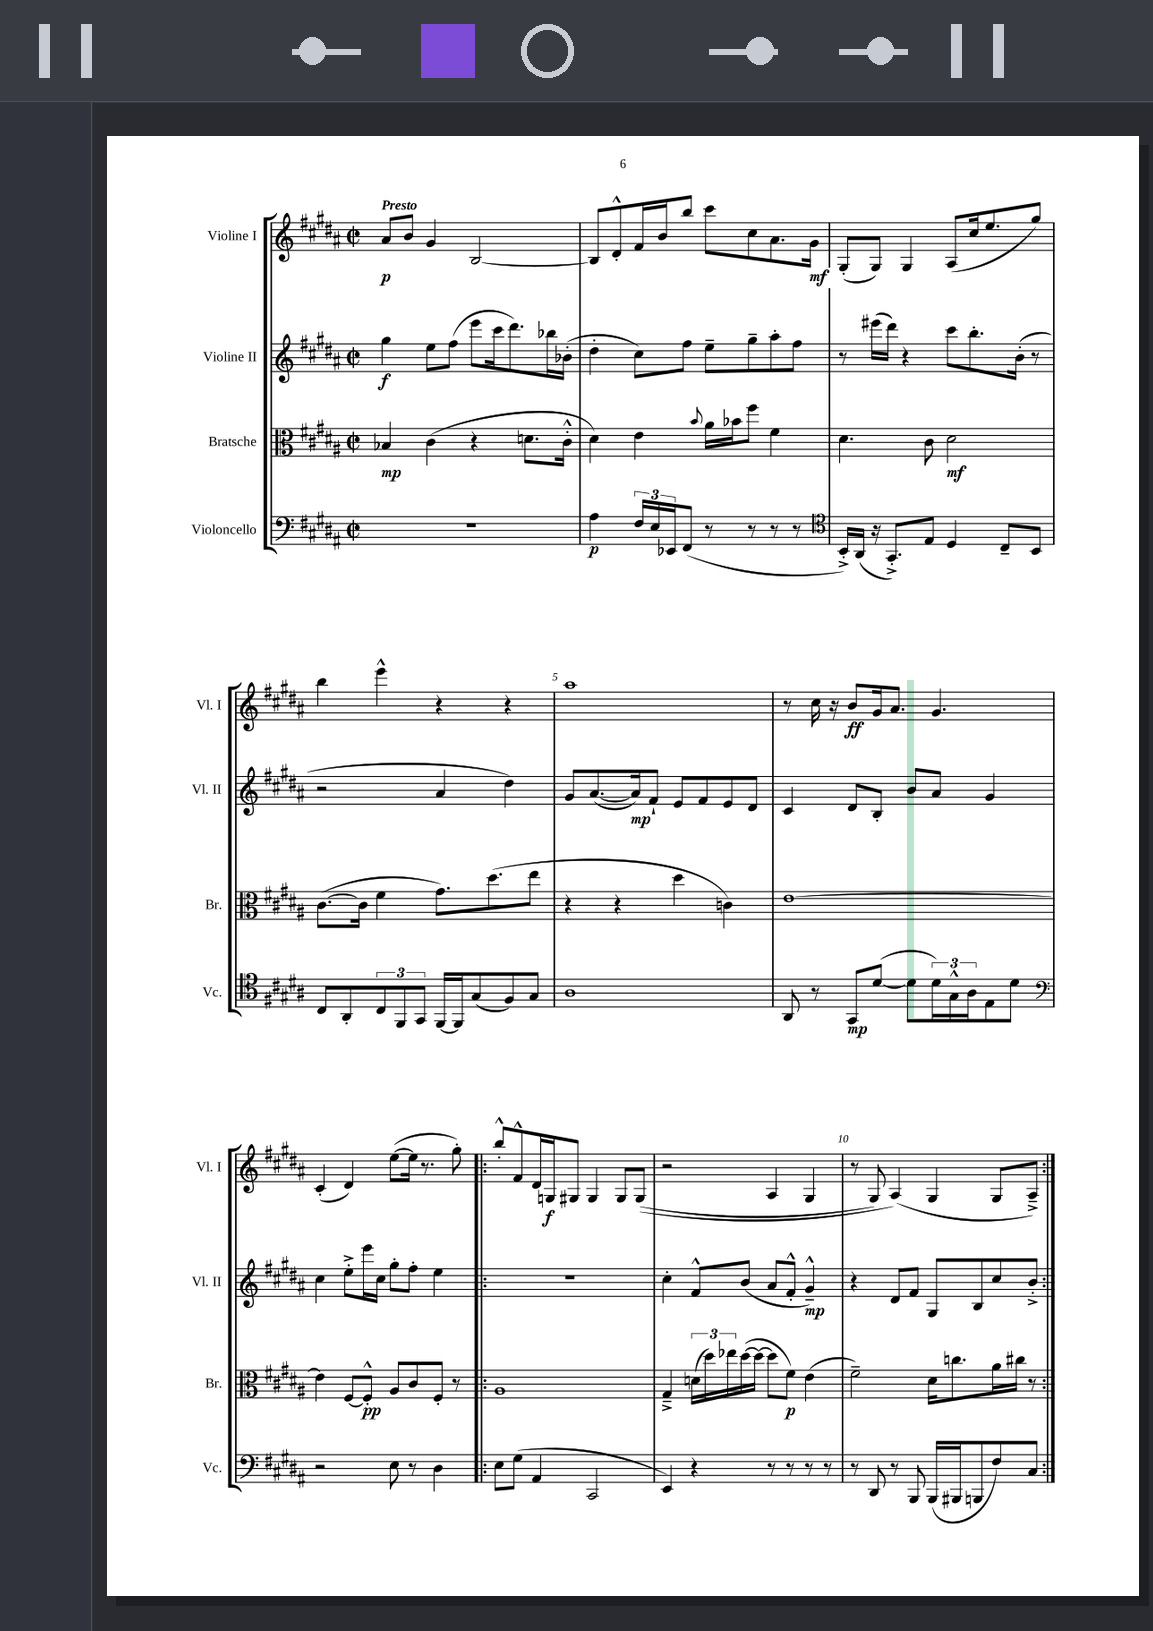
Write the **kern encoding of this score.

**kern	**kern	**kern	**kern
*staff4	*staff3	*staff2	*staff1
*clefF4	*clefC3	*clefG2	*clefG2
*k[f#c#g#d#a#]	*k[f#c#g#d#a#]	*k[f#c#g#d#a#]	*k[f#c#g#d#a#]
*M2/2	*M2/2	*M2/2	*M2/2
*met(c|)	*met(c|)	*met(c|)	*met(c|)
1r	4B-/	4gg#\	8a#/L
.	.	.	8b/J
.	(4c#\	8ee\L	4g#/
.	.	(8ff#\J	.
.	4r	8eee\L	[2B/
.	.	16ccc#\k	.
.	.	8.ddd#\)	.
.	8.d\L	.	.
.	.	16bb-\L	.
.	16c#'^^\Jk	(16b-'\JJ	.
=	=	=	=
4A#\	4d#\)	4dd#'\	8B/]L
.	.	.	8d#'^^/
24F#/LL	4e\	8cc#\L)	16f#/L
24E/	.	.	.
.	.	.	16b/J
24EE-/J	.	.	.
(8FF#/J	.	8ff#\J	8bb/J
.	8qqb/	.	.
8r	16a#\LL	8ee~\L	8ccc#\L
.	16b-\J	.	.
8r	8ff#\J	8gg#~\	8cc#\
8r	4f#\	8aa#'\	8.a#\
8r	.	8ff#\J	.
.	.	.	16g#\Jk
=	=	=	=
*clefC4	*	*	*
16BB'^/LL)	4.d#\	8r	(8G#'/L
(16AA#/JJ	.	.	.
16r	.	(16eee#\LL	8G#/J)
8.GG#'^/L)	.	16ddd#\JJ)	.
.	.	4r	4G#/
8E/J	8c#\	.	.
4D#/	2d#\	8ccc#\L	(8A#/L
.	.	8.bb'\	16cc#/k
.	.	.	8.ee/
8C#~/L	.	.	.
.	.	(16b'\Jk	.
8BB/J	.	8r	8gg#/J)
=	=	=	=
8C#/L	([8.c#\L	2r	4bb\
8AA#'/	.	.	.
.	16c#\]Jk	.	.
12C#/	4f#\	.	4eee^^\
12FF#/	.	.	.
12GG#/J	.	.	.
[16FF#/LL	8.g#\L)	4a#/	4r
16FF#/]J	.	.	.
(8G#/	.	.	.
.	(8.dd#\	.	.
8F#/)	.	4dd#\)	4r
8G#/J	8ee\J	.	.
=	=	=	=
1A#	4r	8g#/L	1aa#
.	.	([8.a#/	.
.	4r	.	.
.	.	16a#/]k)	.
.	.	8f#`/J	.
.	4dd#\	8e/L	.
.	.	8f#/	.
.	4c\)	8e/	.
.	.	8d#/J	.
=	=	=	=
8AA#/	[1e	4c#/	8r
8r	.	.	16cc#\
.	.	.	16r
8GG#/L	.	8d#/L	8b/L
([8d#/J	.	8B'/J	16g#/k
.	.	.	8.a#/J
8d#\]L	.	8b/L	.
24d#\L)	.	8a#/J	4.g#/
24G#^^\	.	.	.
24A#\J	.	.	.
8E\	.	4g#/	.
8d#\J	.	.	.
=	=	=	=
*clefF4	*	*	*
2r	4e\]	4cc#\	(4c#'/
.	[8F#/L	8ee'^\L	4d#/)
.	8F#'^^/]J	16eee\L	.
.	.	16cc#\JJ	.
8E\	8A#/L	8gg#'\L	([8ee\L
8r	8c#/	8ff#'\J	16ee\]Jk
.	.	.	8.r
4D#\	8F#'/J	4ee\	.
.	8r	.	8gg#'\)
=!|:	=!|:	=!|:	=!|:
8E\L	1A#	1r	8bb'^^/L
(8G#\J	.	.	8f#^^/
4AA#/	.	.	16d#/L
.	.	.	16G/J
.	.	.	8G#/J
2CC#/	.	.	4G#/
.	.	.	8G#/L
.	.	.	&((8G#/J
=	=	=	=
4EE/)	4G#~^/	4cc#'\	2r
4r	(24d\LL	8f#^^/L	.
.	24dd#\)	.	.
.	24ee-\	.	.
.	([16dd#\	(8b/J	.
.	16dd#\_JJ	.	.
8r	8dd#\]L	8a#/L	4A#/
8r	8f#\J)	8f#'^^/J	.
8r	(4e\	4g#~^^/)	4G#/
8r	.	.	.
=	=	=	=
8r	2f#~\)	4r	8r
8DD#/	.	.	8G#/)
8r	.	8d#/L	(4A#/&)
8BBB/	.	8f#/J	.
(16BBB/LL	16d#\LK	8G#/L	4G#/
16BBB#/J	8.cc\	.	.
8BBB/	.	8B/	.
8F#/)	16a#\L	8cc#/	8G#/L
.	16cc#\JJ	.	.
8C#/J	8r	8b'^/J	8A#~^/J)
==:|!	==:|!	==:|!	==:|!
*-	*-	*-	*-
